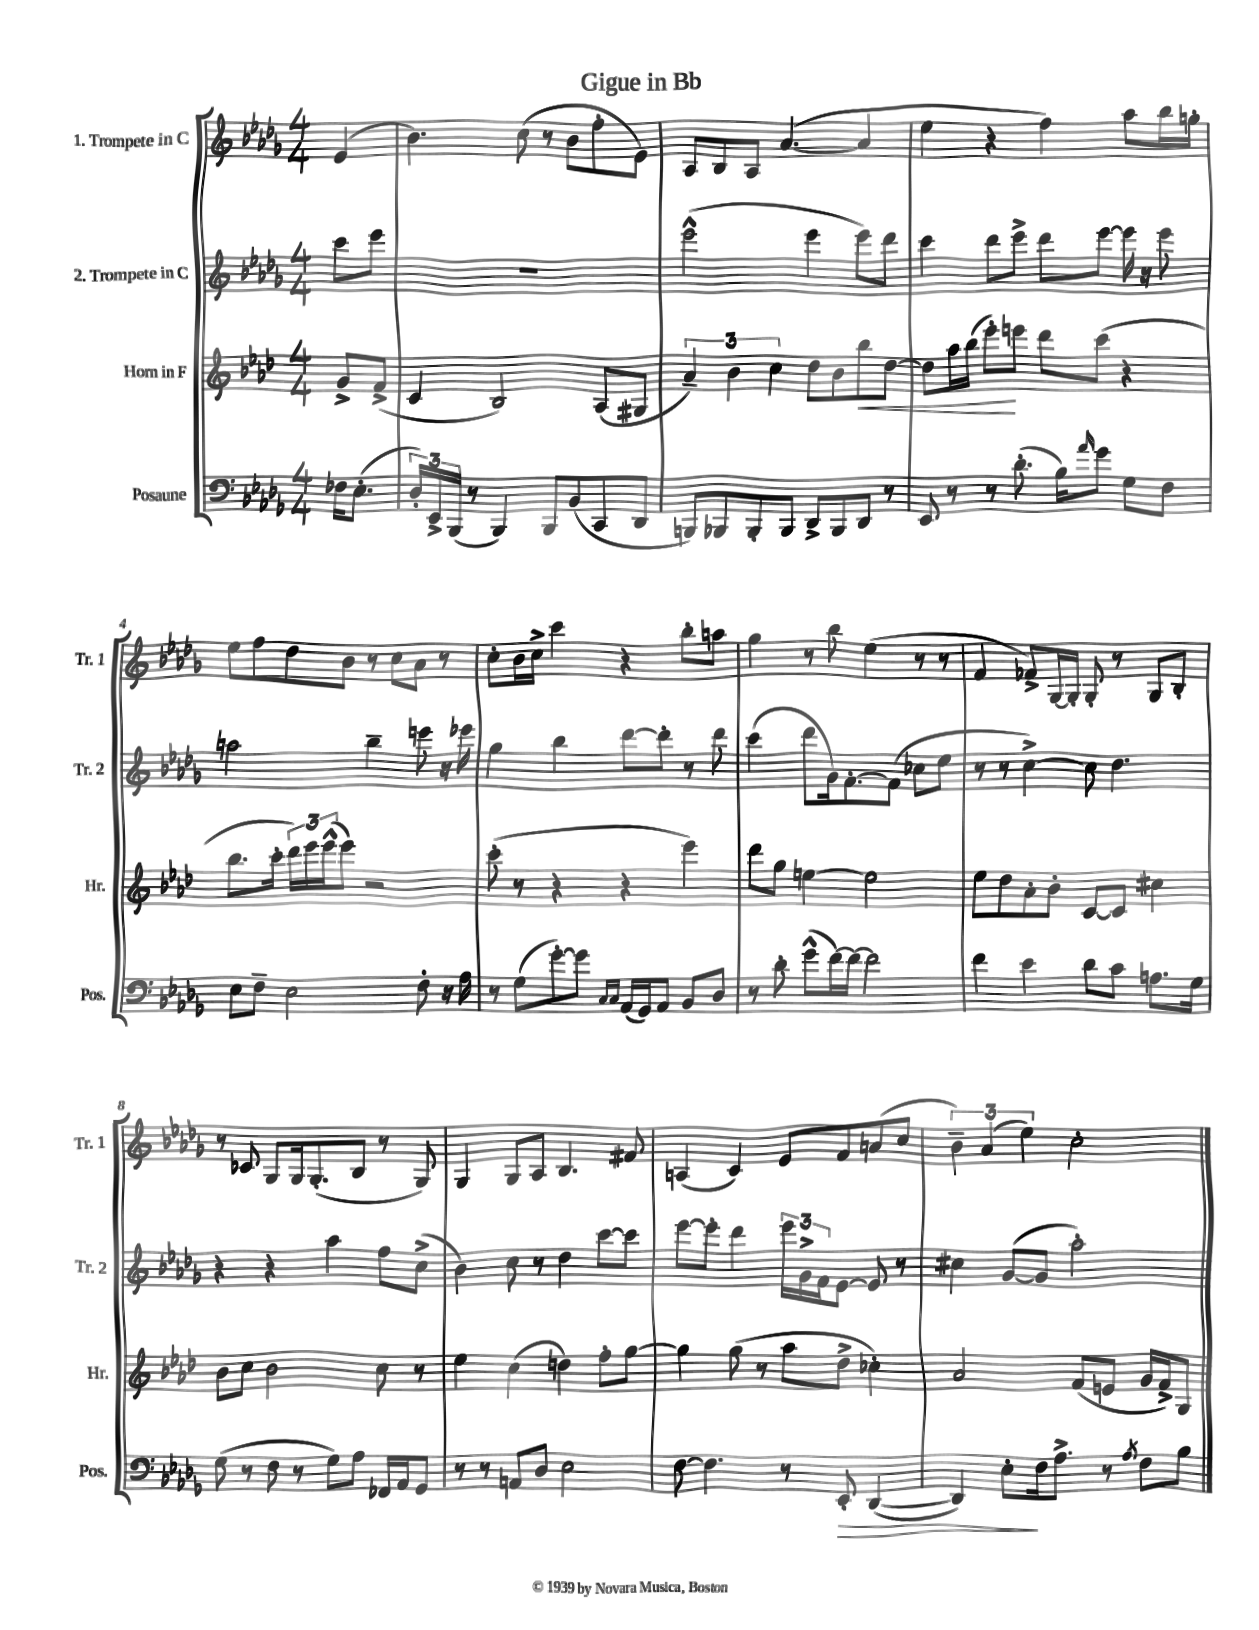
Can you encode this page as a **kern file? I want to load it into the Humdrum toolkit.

**kern	**dynam	**kern	**dynam	**kern	**kern
*part4	*part4	*part3	*part3	*part2	*part1
*staff4	*staff4	*staff3	*staff3	*staff2	*staff1
*I"Posaune	*	*I"Horn in F	*	*I"2. Trompete in C	*I"1. Trompete in C
*I'Pos.	*	*I'Hr.	*	*I'Tr. 2	*I'Tr. 1
*clefF4	*	*clefG2	*	*clefG2	*clefG2
*k[b-e-a-d-g-]	*	*k[b-e-a-d-]	*	*k[b-e-a-d-g-]	*k[b-e-a-d-g-]
*M4/4	*	*M4/4	*	*M4/4	*M4/4
=	=	=	=	=	=
16F-X\KL	.	8g^/L	.	8ccc\L	(4e-/
(8.E-'\J	.	.	.	.	.
.	.	(8f^/J	.	8eee-\J	.
=1	=1	=1	=1	=1	=1
24D-'/LL)	.	4c/	.	1r	4.b-\)
24EE-^/	.	.	.	.	.
(24BBB-/JJ	.	.	.	.	.
8r	.	.	.	.	.
4BBB-/)	.	2B-/)	.	.	.
.	.	.	.	.	(8cc\
8BBB-/L	.	.	.	.	8r
(8BB-/	.	.	.	.	8b-\L
8CC/	.	(8A-/L	.	.	8ff'\
8DD-/J	.	8G#X/J	.	.	8e-\J)
=2	=2	=2	=2	=2	=2
8BBBn/L)	.	6a-~/)	.	(2eee-^^\	8A-/L
8BBB-X/	.	.	.	.	8B-/
.	.	6b-\	.	.	.
8BBB-'/	.	.	.	.	8A-/J
.	.	6cc\	.	.	.
8BBB-/J	.	.	.	.	([4.a-/
8DD-^/L	.	8dd-\L	.	4eee-\	.
8BBB-/	.	8b-\	.	.	.
!	!	!	!LO:HP:b	!	!
8DD-/J	.	8bb-\	<	8eee-\L)	4a-/]
8r	.	[8dd-\J	.	8ddd-\J	.
=3	=3	=3	=3	=3	=3
8EE-/	.	8dd-\L]	.	4ccc\	4ee-\
8r	.	16aa-\L	.	.	.
.	.	(16bb-\JJ	.	.	.
8r	.	8eee-'\L)	.	8ddd-\L	4r
(8.d-'\	.	8eeen\J	[	8eee-^\J	.
.	.	8ddd-\L	.	8ddd-\L	4ff\)
16B-\KL)	.	.	.	.	.
16qqa-/	.	.	.	.	.
8g-\J	.	(8ccc\J	.	[8eee-\J	.
8G-\L	.	4r	.	16eee-\]	8aa-\L
.	.	.	.	16r	.
8F\J	.	.	.	8eee-\	16bb-\L
.	.	.	.	.	16ggn'\JJ
!!LO:LB:g=z
=4	=4	=4	=4	=4	=4
8E-\L	.	8.bb-\L	.	2aan\	8ee-\L
8F~\J	.	.	.	.	8ff\
.	.	16ccc'\Jk	.	.	.
2E-\	.	24ddd-\LL)	.	.	8dd-\
.	.	24eee-\	.	.	.
.	.	(24eee-^^\J	.	.	.
.	.	8eee-\J)	.	.	8b-\J
.	.	2r	.	4bb-~\	8r
.	.	.	.	.	8cc\L
8F'\	.	.	.	8eeen\	8a-\J
16r	.	.	.	16r	8r
16A-\	.	.	.	16eee-X\	.
=5	=5	=5	=5	=5	=5
8r	.	(8ccc'\	.	4gg-\	8cc'\L
(8G-\L	.	8r	.	.	16b-\L
.	.	.	.	.	16cc^\JJ
[8g-'\)	.	4r	.	4bb-\	4ccc\
8g-\J]	.	.	.	.	.
16qqC/LL	.	.	.	.	.
16qqC/JJ	.	.	.	.	.
(16AA-/LL	.	4r	.	[8ddd-\L	4r
16GG-/J)	.	.	.	.	.
8AA-/J	.	.	.	8ddd-'\J]	.
8BB-/L	.	4eee-\)	.	8r	8bb-'\L
8D-/J	.	.	.	8ddd-\	8aan\J
=6	=6	=6	=6	=6	=6
8r	.	8ddd-\L	.	(4ccc\	4gg-\
8d-'\	.	8gg\J	.	.	.
(8g-^^\L	.	[4een\	.	8ddd-\L	8r
[16f\L)	.	.	.	16g-\k)	8bb-\
16f\JJ_	.	.	.	[8.f'\	.
2f\]	.	2ee\]	.	.	(4ee-\
.	.	.	.	(8f\J]	.
.	.	.	.	8cc-X\L	8r
.	.	.	.	8ee-\J	8r
=7	=7	=7	=7	=7	=7
4f\	.	8ee-\L	.	8r	4f/
.	.	8dd-\	.	8r	.
4e-\	.	8a-'\	.	[4cc^\)	8f-X^/L)
.	.	8b-'\J	.	.	[16G-/L
.	.	.	.	.	16G-'/JJ]
8d-\L	.	[8c/L	.	8cc\]	8G-'/
8c\J	.	8c/J]	.	4.dd-\	8r
8.An\L	.	4cc#X\	.	.	8G-/L
.	.	.	.	.	8B-'/J
16G-\Jk	.	.	.	.	.
!!LO:LB:g=z
=8	=8	=8	=8	=8	=8
(8G-\	.	8b-\L	.	4r	8r
8r	.	8cc\J	.	.	8c-X/
8F\	.	2b-\	.	4r	8G-/L
8r	.	.	.	.	16G-/k
.	.	.	.	.	(8.G-'/
8G-\L)	.	.	.	4aa-\	.
8A-\J	.	.	.	.	8B-/J
16FF-X/LL	.	8cc\	.	8ff\L	8r
16AA-/J	.	.	.	.	.
8GG-/J	.	8r	.	(8cc^\J	8G-/)
=9	=9	=9	=9	=9	=9
8r	.	4ee-\	.	4b-\)	4G-/
8r	.	.	.	.	.
8AAn/L	.	(4cc\	.	8cc\	8G-/L
8D-/J	.	.	.	8r	8A-/J
2E-\	.	4ddn\)	.	4dd-\	4.B-/
.	.	8ff'\L	.	[8ccc\L	.
.	.	[8gg\J	.	8ccc\J]	8f#X/
=10	=10	=10	=10	=10	=10
[8F\	.	4gg\]	.	[8eee-\L	(4An/
4.F\]	.	.	.	8eee-'\J]	.
.	.	(8gg\	.	4ddd-\	4c/)
.	.	8r	.	.	.
8r	.	8aa-\L	.	24eee-\LL	8e-/L
.	.	.	.	24g-^\	.
.	.	.	.	24f\J	.
!	!LO:HP:b	!	!	!	!
8EE-'/	>	8dd-^\J	.	[8e-\J	8f/
([4DD-/	.	4cc-X'\)	.	8e-/]	(8an/
.	.	.	.	8r	8cc/J
=11	=11	=11	=11	=11	=11
4DD-/])	.	2a-/	.	4cc#X\	6b-~\)
.	.	.	.	.	(6a-/
8E-'\L	.	.	.	([8g-/L	.
.	.	.	.	.	6ee-\)
16F\k	]	.	.	8g-/J]	.
8.A-^\J	.	.	.	.	.
.	.	(8f/L	.	2aa-'\)	2cc'\
8r	.	8en/J	.	.	.
8qA-/	.	.	.	.	.
8F\L	.	16g/LL	.	.	.
.	.	16f^/J)	.	.	.
8B-\J	.	8G/J	.	.	.
==	==	==	==	==	==
*-	*-	*-	*-	*-	*-
